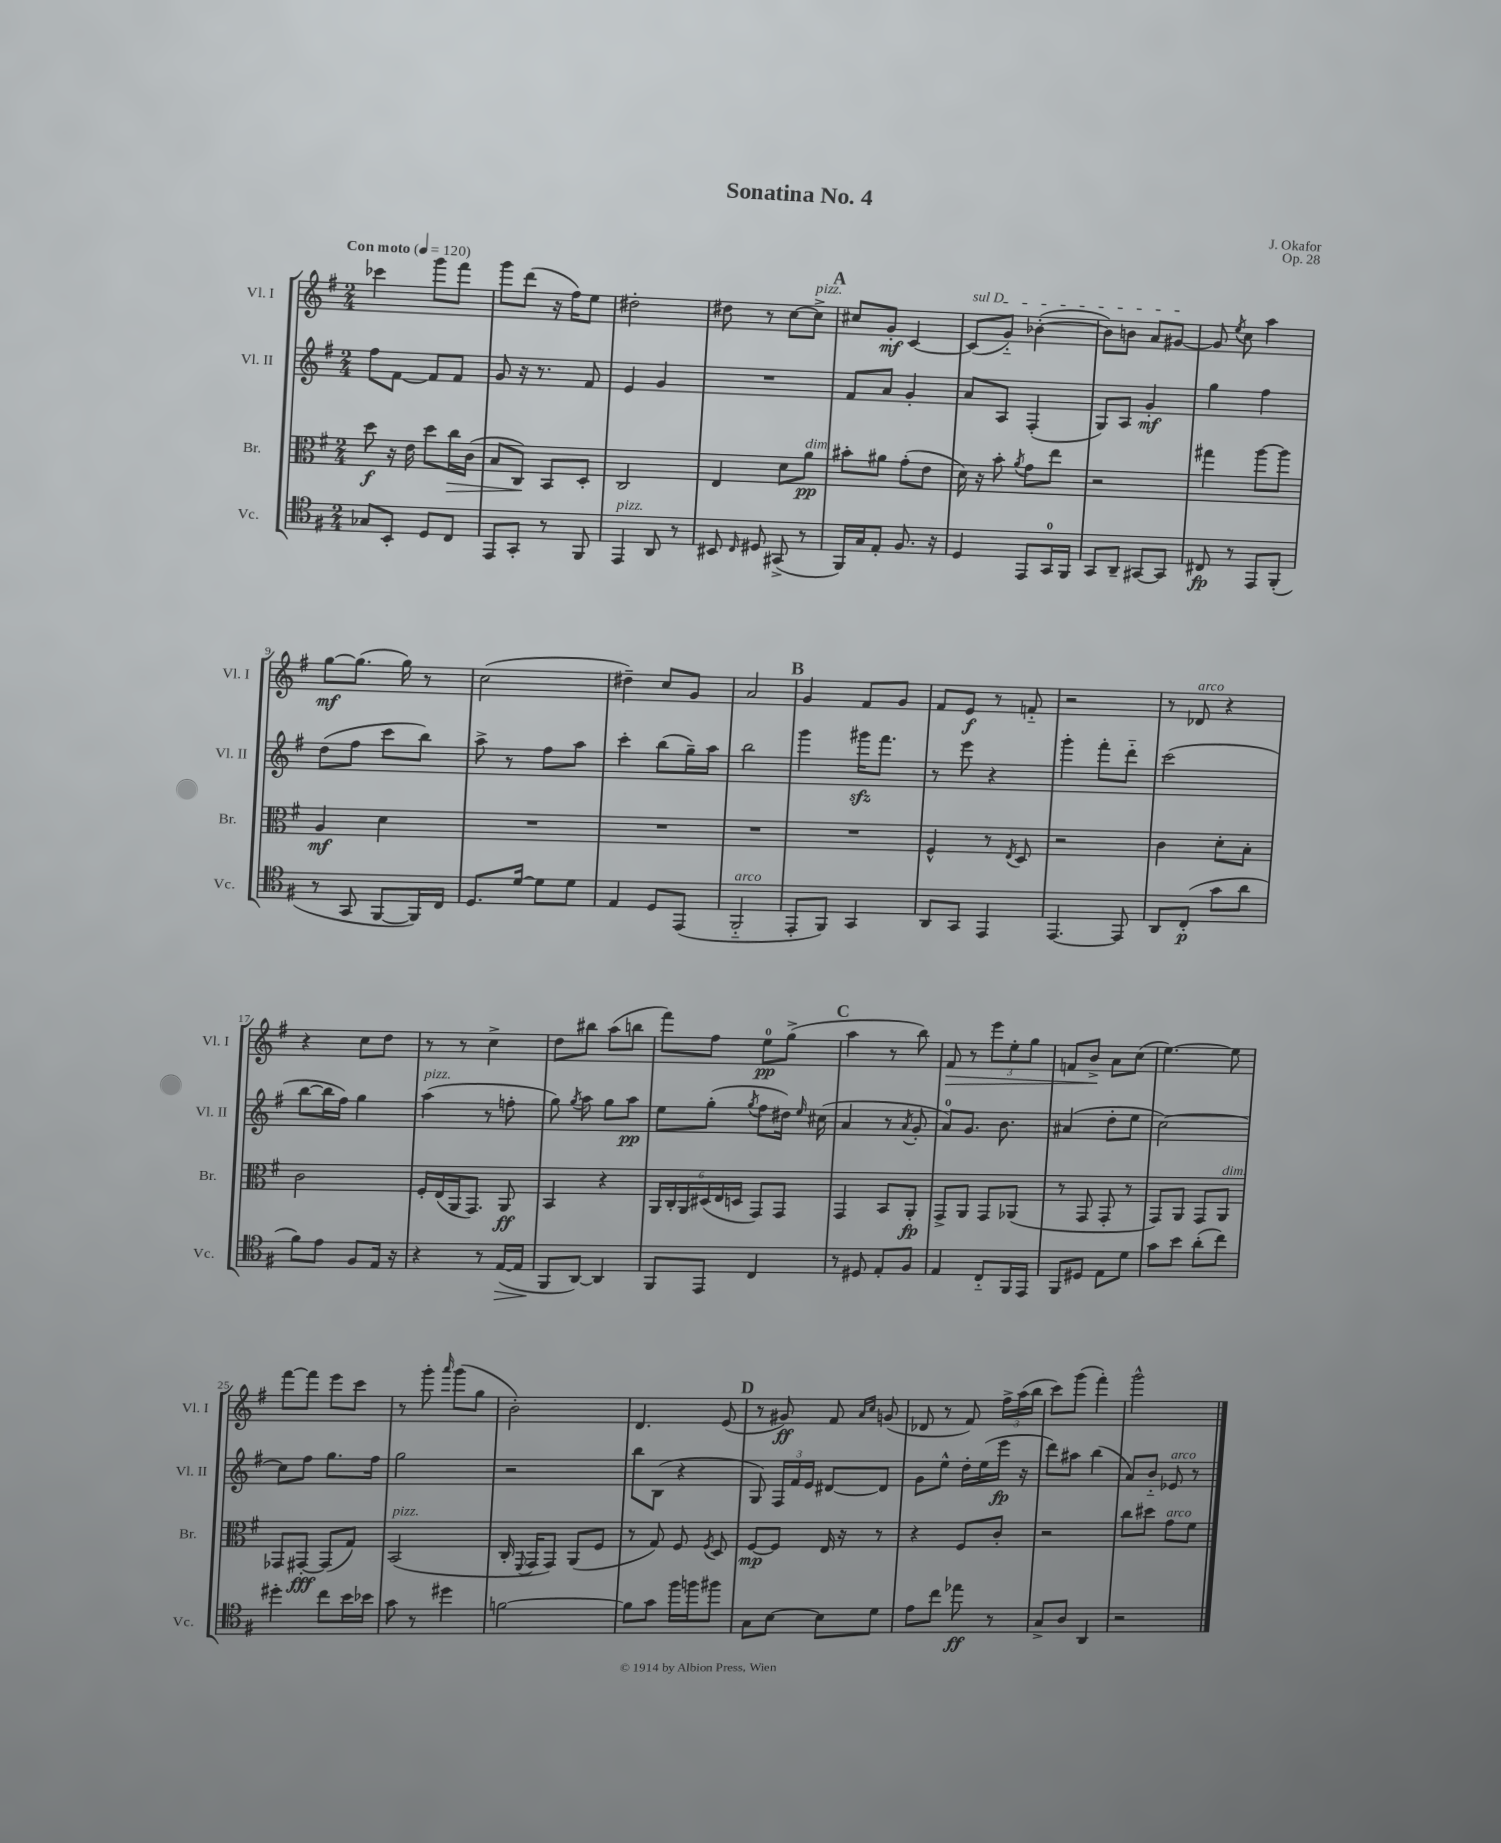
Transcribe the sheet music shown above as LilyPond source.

\header { title = "Sonatina No. 4" composer = "J. Okafor" opus = "Op. 28" }
<<
\new StaffGroup <<
\new Staff = "s0" \with { instrumentName = "Vl. I" shortInstrumentName = "Vl. I" } {
    \clef treble \key g \major \numericTimeSignature \time 2/4 \tempo "Con moto" 4 = 120
    \autoBeamOff ces'''4 g'''8[ fis'''8] |
    g'''8[ d'''8]( r16 fis''16[) e''8] |
    dis''2-. |
    dis''8 r8 c''8[~ c''8]->^\markup { \italic "pizz." } |
    \mark \markup { \bold "A" } cis''8[ g'8]-.\mf c'4~ |
    \once \override TextSpanner.bound-details.left.text = \markup { \italic "sul D" } c'8[\startTextSpan( g'8]-_) bes'4~-.( |
    bes'8[) b'8] a'8[ gis'8]~\stopTextSpan |
    gis'8 \acciaccatura { e''8 } c''8 a''4 |
    g''8[~\mf g''8.]( g''16) r8 |
    c''2( |
    dis''4--) c''8[ g'8] |
    a'2 |
    \mark \markup { \bold "B" } g'4 fis'8[ g'8] |
    fis'8[ e'8]\f r8 f'8-_ |
    r2 |
    r8 des'8^\markup { \italic "arco" } r4 |
    r4 c''8[ d''8] |
    r8 r8 c''4-> |
    d''8[ bis''8] a''8[( b''8] |
    fis'''8[) fis''8] e''8[-0\pp g''8]->( |
    \mark \markup { \bold "C" } a''4 r8 b''8) |
    fis'8\> r8 \tuplet 3/2 { e'''8[ e''8-. g''8] } |
    f'8[ b'8]->\! a'8[ c''8]( |
    e''4.~) e''8 |
    fis'''8[~ fis'''8] e'''8[ c'''8] |
    r8 g'''8-. \grace { a'''16 } g'''8[( g''8] |
    b'2-.) |
    d'4. e'8( |
    \mark \markup { \bold "D" } r8 gis'8\ff) fis'8 \grace { a'16[ c''16] } g'8( |
    des'8 r8 fis'8) \tuplet 3/2 { fis''16[-> a''16( b''16] } |
    c'''8[) g'''8]( fis'''4-.) |
    g'''2-^ \bar "|." |
}
\new Staff = "s1" \with { instrumentName = "Vl. II" shortInstrumentName = "Vl. II" } {
    \clef treble \key g \major \numericTimeSignature \time 2/4
    \autoBeamOff fis''8[ fis'8]~ fis'8[ fis'8] |
    g'8 r16 r8. fis'8 |
    e'4 g'4 |
    R2 |
    \mark \markup { \bold "A" } fis'8[ a'8] g'4-. |
    a'8[ a8] fis4-.( |
    g8[) a8] g'4-.\mf |
    g''4 fis''4 |
    d''8[( fis''8] c'''8[ b''8]) |
    a''8-> r8 fis''8[ a''8] |
    c'''4-. b''8[( g''16--) a''16] |
    b''2 |
    \mark \markup { \bold "B" } g'''4 gis'''16[\sfz fis'''8.] |
    r8 e'''8 r4 |
    g'''4-. fis'''8[-. d'''8]-_ |
    c'''2( |
    b''8[~ b''16 fis''16]) g''4 |
    a''4^\markup { \italic "pizz." }( r8 f''8-. |
    g''8) \acciaccatura { g''8 } a''8 g''8[ a''8]\pp |
    e''8[ g''8]-.( \acciaccatura { g''8 } fis''8[ dis''16]) \grace { e''16 } cis''16( |
    \mark \markup { \bold "C" } a'4 r8 \acciaccatura { a'8 } g'8-. |
    a'8[-0) g'8.] b'8. |
    ais'4( d''8[-. e''8] |
    c''2~) |
    c''8[ fis''8] g''8.[ fis''16] |
    g''2 |
    r2 |
    b''8[ b8]( r4 |
    \mark \markup { \bold "D" } g8) \tuplet 3/2 { fis16[ fis'16 e'16] } dis'8[~ dis'8] |
    g'8[ e''8]-^ d''16[-. e''16( e'''16]\fp r16 |
    d'''8[) ais''8] b''4( |
    a'8[) b'8]-_ ees'8^\markup { \italic "arco" } r8 \bar "|." |
}
\new Staff = "s2" \with { instrumentName = "Br." shortInstrumentName = "Br." } {
    \clef alto \key g \major \numericTimeSignature \time 2/4
    \autoBeamOff d''8\f r16 e'16 d''8[ c''16\> c'16]( |
    b8[ c8]\!) b,8[ d8]-. |
    c2 |
    e4 d'8[ a'8]\pp^\markup { \italic "dim." } |
    \mark \markup { \bold "A" } bis'8[-. ais'8] g'8[-.( e'8] |
    d'16) r16 b'8-. \acciaccatura { a'8 } g'8[ e''8] |
    r2 |
    gis''4 a''8[~ a''8] |
    a4\mf d'4 |
    R2 |
    R2 |
    R2 |
    \mark \markup { \bold "B" } R2 |
    fis4-^ r8 \acciaccatura { e8 } d8 |
    r2 |
    c'4 d'8[-. b8]-. |
    c'2 |
    fis16[-. e16( a,16 g,8.]) a,8\ff |
    b,4 r4 |
    \tuplet 6/4 { a,16[ c16-. a,16 dis16( e16 d16] } g,8[) g,8] |
    \mark \markup { \bold "C" } g,4 b,8[ a,8]-.\fp |
    g,8[-> a,8] g,8[ aes,8]( |
    r8 g,8 g,8-. r8 |
    g,8[) a,8] g,8[ a,8]^\markup { \italic "dim." } |
    ges,8[ gis,8]~-.\fff gis,8[( g8]) |
    b,2^\markup { \italic "pizz." }( |
    c16-. \appoggiatura { fis,8 } g,16[ g,8]) a,8[( fis8] |
    r8 g8) fis8 \acciaccatura { fis8 } d8 |
    \mark \markup { \bold "D" } fis8[~\mp fis8] e16 r16 r8 |
    r4 fis8[ c'8]-. |
    r2 |
    c''8[ dis''8] g'8[^\markup { \italic "arco" } fis'8] \bar "|." |
}
\new Staff = "s3" \with { instrumentName = "Vc." shortInstrumentName = "Vc." } {
    \clef tenor \key g \major \numericTimeSignature \time 2/4
    \autoBeamOff ges8[ b,8]-. d8[ c8] |
    e,8[ g,8]-. r8 fis,8 |
    e,4^\markup { \italic "pizz." } a,8 r8 |
    bis,8 \grace { c16 } dis8 gis,8->( r8 |
    \mark \markup { \bold "A" } fis,16[) g16 e8]-. fis8. r16 |
    d4 e,8[ g,16-0 fis,16] |
    g,8[ a,8]-- gis,8[~ gis,8] |
    cis8\fp r8 e,8[ fis,8]-.( |
    r8 g,8 fis,8[~ fis,16) c16] |
    d8.[ d'16]~ d'8[ d'8] |
    e4 d8[ e,8]( |
    fis,2-_^\markup { \italic "arco" } |
    \mark \markup { \bold "B" } e,8[-. fis,8]) g,4 |
    a,8[ g,8] e,4 |
    e,4.~ e,8 |
    a,8[ c8]-.\p( g'8[ a'8] |
    fis'8[) e'8] fis8[ e16] r16 |
    r4 r8 e16[~\>( e16] |
    fis,8[\! a,8]~) a,4 |
    fis,8[ e,8] c4 |
    \mark \markup { \bold "C" } r8 dis8 e8[-. fis8] |
    e4 c8[-_ fis,16 e,16] |
    fis,8[ dis8] e8[ d'8] |
    g'8[ b'8] a'8[-.( c''8]) |
    dis''4-. c''8[ b'16 bes'16] |
    g'8 r8 dis''4 |
    f'2~ |
    f'8[ g'8] fis''16[ f''16 fis''8] |
    \mark \markup { \bold "D" } g8[ b8]~ b8[ d'8] |
    e'8[ c''8] ees''8\ff r8 |
    g8[-> a8] a,4 |
    r2 \bar "|." |
}
>>
>>
